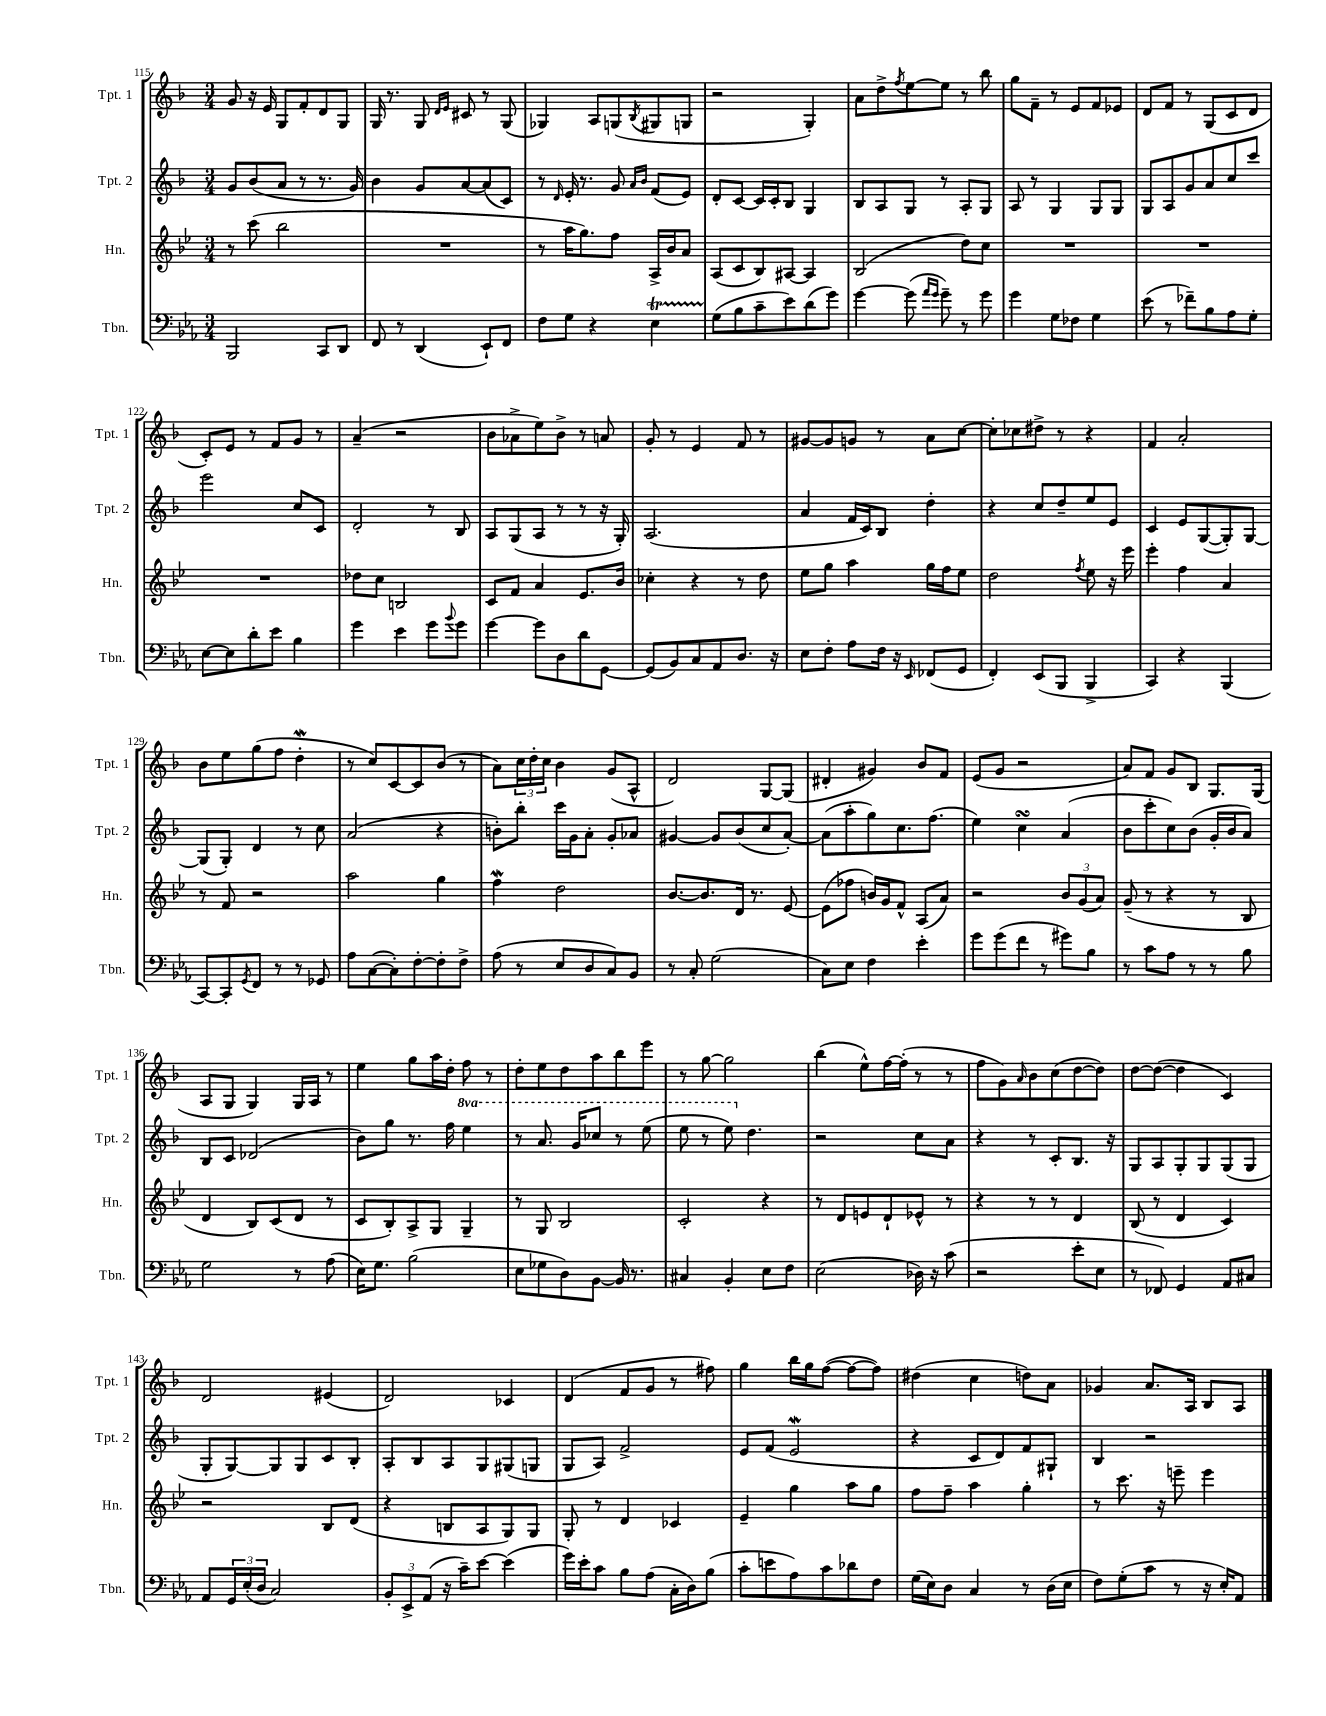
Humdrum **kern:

**kern	**kern	**kern	**kern
*staff4	*staff3	*staff2	*staff1
*clefF4	*clefG2	*clefG2	*clefG2
*k[b-e-a-]	*k[b-e-]	*k[b-]	*k[b-]
*M3/4	*M3/4	*M3/4	*M3/4
2BBB-	8r	8g	8g
.	(8ccc	(8b-	16r
.	.	.	16e
.	2bb-	8a	8G
.	.	8r	8f'
8CC	.	8.r	8d
8DD	.	.	8G
.	.	16g)	.
=	=	=	=
8FF	2.r	4b-	16G
.	.	.	8.r
8r	.	.	.
(4DD	.	8g	8G
.	.	.	16qqd
.	.	.	16qqe
.	.	[8a	8c#
8EE-`)	.	(8a]	8r
8FF	.	8c)	(8G
=	=	=	=
8F	8r	8r	4G-)
.	.	16qqd	.
8G	16aa	16e'	.
.	8.gg)	8.r	.
4r	.	.	8A
.	8ff	8g	(8G
.	.	16qqa	.
.	.	16qqb-	8qB-
4E-	16A^	(8f	8G#
.	16b-	.	.
.	8a	8e)	8G
=	=	=	=
(8G	(8A	8d'	2r
8B-	8c	[8c	.
8c~	8B-)	16c]	.
.	.	16c'	.
8e-)	[8A#	8B-	.
(8d	4A#]	4G	4G')
8g)	.	.	.
=	=	=	=
[4g	(2B-	8B-	8a
.	.	8A	8dd^
.	.	.	8qff
(8g]	.	8G	[8ee
16qqa-	.	.	.
16qqg	.	.	.
8g~)	.	8r	8ee]
8r	8dd)	8A'	8r
8g	8cc	8G	8bb-
=	=	=	=
4g	2.r	8A	8gg
.	.	8r	8f~
8G	.	4G	8r
8F-	.	.	8e
4G	.	8G	8f
.	.	8G	8e-
=	=	=	=
(8e-	2.r	8G	8d
8r	.	8A	8f
8f-~)	.	8g	8r
8B-	.	8a	(8G
8A-	.	8cc	8c
8G'	.	8ccc	8d
=	=	=	=
[8E-	2.r	2eee	8c')
8E-]	.	.	8e
8d'	.	.	8r
8e-	.	.	8f
4B-	.	8cc	8g
.	.	8c	8r
=	=	=	=
4g	8dd-	2d'	(4a~
.	8cc	.	.
4e-	2B	.	2r
8g	.	8r	.
8qqb-	.	.	.
8g	.	8B-	.
=	=	=	=
[4g	8c	8A	8b-
.	8f	(8G	8a-^
8g]	4a	8A	8ee)
8D	.	8r	8b-^
8d	8.e-	8r	8r
[8GG	.	16r	8a
.	16b-	16G')	.
=	=	=	=
(8GG]	4cc-'	(2.A	8g'
8BB-)	.	.	8r
8C	4r	.	4e
8AA-	.	.	.
8.D	8r	.	8f
.	8dd	.	8r
16r	.	.	.
=	=	=	=
8E-	8ee-	4a	[8g#
8F'	8gg	.	8g#]
8A-	4aa	16f	8g
.	.	16c)	.
16F	.	8B-	8r
16r	.	.	.
16qqEE-	.	.	.
(8FF-	16gg	4dd'	8a
.	16ff	.	.
8GG	8ee-	.	[8cc
=	=	=	=
4FF')	2dd	4r	8cc']
.	.	.	8cc-
(8EE-	.	8cc	8dd#^
8BBB-	.	8dd~	8r
.	8qff	.	.
4BBB-^	8ee-	8ee	4r
.	16r	8e	.
.	16eee-	.	.
=	=	=	=
4CC)	4eee-'	4c	4f
4r	4ff	8e	2a'
.	.	([8G	.
(4BBB-	4a	8G'])	.
.	.	[8G	.
=	=	=	=
[8CC)	8r	(8G]	8b-
8CC']	8f	8G')	8ee
8qGG	.	.	.
8FF	2r	4d	(8gg
8r	.	.	8ff
8r	.	8r	4dd'
8GG-	.	8cc	.
=	=	=	=
8A-	2aa	(2a	8r
([8C	.	.	8cc)
8C'])	.	.	[8c
[8F'	.	.	8c]
8F']	4gg	4r	(8b-
8F^	.	.	8r
=	=	=	=
(8A-	4ff	8b')	8a)
8r	.	8bb-'	24cc
.	.	.	24dd'
.	.	.	24cc
8E-	2dd	16ccc	4b-
.	.	16g	.
8D	.	8a'	.
8C)	.	8g'	(8g
8BB-	.	8a-	8A^^
=	=	=	=
8r	[8.b-	[4g#	2d)
8C'	.	.	.
.	8.b-]	.	.
(2G	.	8g#]	.
.	16d	(8b-	.
.	8.r	.	.
.	.	8cc	[8G
.	[8e-	[8a')	(8G]
=	=	=	=
8C)	(8e-]	(8a]	4d#'
8E-	8ff-	8aa'	.
4F	16b)	8gg)	4g#)
.	16g	.	.
.	8f^^	8.cc	.
4e-'	(8A	.	8b-
.	.	(8.ff	.
.	8a)	.	8f
=	=	=	=
8g	2r	4ee)	(8e
(8g	.	.	8g
8f	.	4cc	2r
8r	.	.	.
8g#)	12b-	(4a	.
.	(12g	.	.
8B-	.	.	.
.	12a)	.	.
=	=	=	=
8r	(8g~	8b-	8a)
8c	8r	8ccc'	8f
8A-	4r	8cc)	8g
8r	.	(8b-	8B-
8r	8r	16g'	8.G
.	.	16b-	.
8B-	8B-	8a)	.
.	.	.	(16G
=	=	=	=
2G	4d	8B-	8A
.	.	8c	8G
.	8B-)	(2d-	4G)
.	(8c	.	.
8r	8d	.	16G
.	.	.	16A
(8A-	8r	.	8r
=	=	=	=
16E-)	8c	8b-)	4ee
8.G	.	.	.
.	8B-')	8gg	.
(2B-	8A^	8.r	8gg
.	8G	.	16aa
.	.	16ff	16dd'
.	4G~	4eee	8ff
.	.	.	8r
=	=	=	=
8E-	8r	8r	8dd'
8G-	8G	8.aa	8ee
8D)	2B-	.	8dd
.	.	16gg	.
[8BB-	.	8ccc-	8aa
16BB-]	.	8r	8bb-
8.r	.	.	.
.	.	(8eee	8eee
=	=	=	=
4C#	2c'	8eee	8r
.	.	8r	[8gg
4BB-'	.	8eee)	2gg]
.	.	4.dd	.
8E-	4r	.	.
8F	.	.	.
=	=	=	=
(2E-	8r	2r	(4bb-
.	8d	.	.
.	8e	.	8ee^^)
.	8d`	.	[16ff
.	.	.	(16ff']
16D-)	8e-^^	8cc	8r
16r	.	.	.
(8c	8r	8a	8r
=	=	=	=
2r	4r	4r	8ff
.	.	.	8g)
.	.	.	16qqa
.	8r	8r	8b-
.	8r	8c'	(8cc
8e-'	4d	8.B-	[8dd
8E-	.	.	8dd])
.	.	16r	.
=	=	=	=
8r	(8B-	8G	[8dd
8FF-)	8r	8A	(8dd_
4GG	4d	8G'	4dd]
.	.	8G	.
8AA-	4c)	(8G	4c)
8C#	.	8G	.
=	=	=	=
8AA-	2r	8G'	2d
24GG	.	[8G)	.
(24E-'	.	.	.
24D	.	.	.
2C)	.	8G]	.
.	.	8G	.
.	8B-	8c	(4e#
.	(8d	8B-'	.
=	=	=	=
12BB-'	4r	8A'	2d)
12EE-^	.	.	.
.	.	8B-	.
(12AA-	.	.	.
16r	8B	8A	.
16c~)	.	.	.
[8e-	8A	8G	.
(4e-]	8G)	(8G#	4c-
.	8G	8G	.
=	=	=	=
16g)	8G'	8G	(4d
16e-'	.	.	.
8c	8r	8A)	.
8B-	4d	2f^	8f
(8A-	.	.	8g
16C'	4c-	.	8r
16D)	.	.	.
(8B-	.	.	8ff#)
=	=	=	=
8c'	4e-~	8e	4gg
8e	.	(8f	.
8A-)	4gg	2e	16bb-
.	.	.	16gg
8c	.	.	([8ff
8d-	8aa	.	8ff_
8F	8gg	.	8ff])
=	=	=	=
(16G	8ff	4r	(4dd#
16E-)	.	.	.
8D	8ff~	.	.
4C	4aa	8c	4cc
.	.	8d)	.
8r	4gg'	8f	8dd)
(16D	.	8G#`	8a
16E-	.	.	.
=	=	=	=
8F)	8r	4B-	4g-
(8G'	8.ccc	.	.
8c	.	2r	8.a
.	16r	.	.
8r	8eee~	.	.
.	.	.	16A
16r	4eee	.	8B-
16E-')	.	.	.
8AA-	.	.	8A
==	==	==	==
*-	*-	*-	*-
